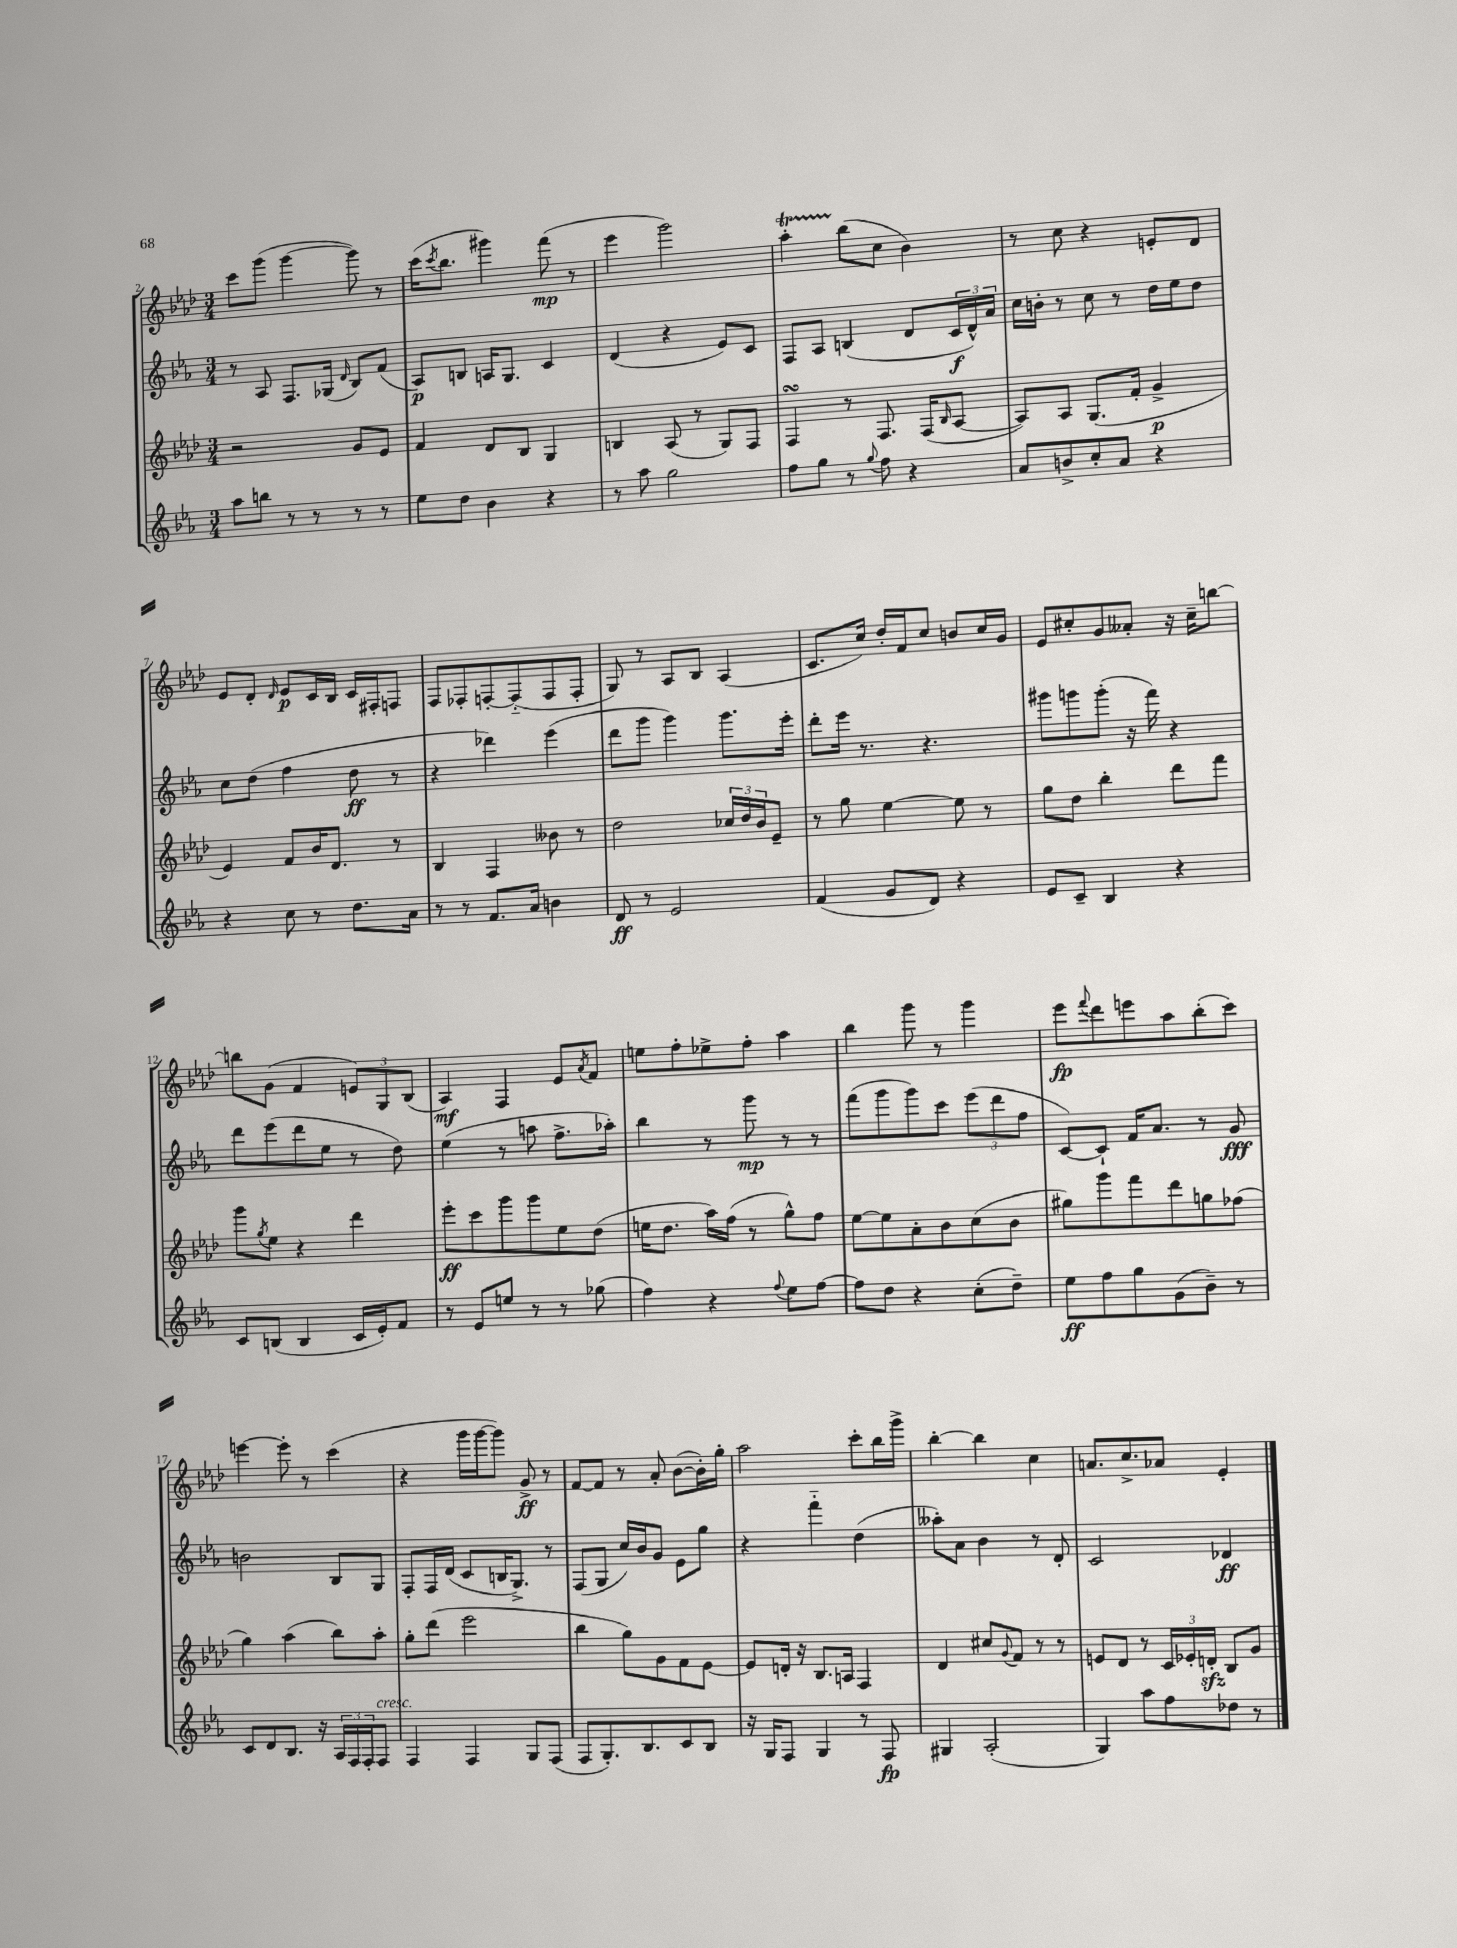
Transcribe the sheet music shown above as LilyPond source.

<<
\new StaffGroup <<
\new Staff = "s0" {
    \clef treble \key aes \major \numericTimeSignature \time 3/4
    c'''8 g'''8( g'''4~ g'''8) r8 |
    c'''16( \acciaccatura { c'''8 } bes''8. gis'''4) f'''8\mp( r8 |
    ees'''4 g'''2) |
    aes''4-.\startTrillSpan bes''8\stopTrillSpan( c''8 bes'4) |
    r8 c''8 r4 e'8-. des'8 |
    ees'8 des'8-. \grace { des'16 } ees'8\p c'16 bes16 c'16 fis16-. f8 |
    f8 fes8-. f8~-. f8-_( f8 f8-. |
    g8) r8 aes8 bes8 aes4( |
    c'8. c''16) des''16-. f'16 c''8 b'8 c''16 g'16 |
    ees'8 cis''8-. g'8 aeses'8-. r16 cis''16-- b''8~ |
    b''8 g'8( f'4 \tuplet 3/2 { e'8) g8 bes8( } |
    aes4\mf) f4 ees'8 \acciaccatura { aes'8 } f'8 |
    e''8 f''8-. ees''8-> f''8-. aes''4 |
    bes''4 g'''8 r8 g'''4 |
    ees'''8\fp \appoggiatura { f'''8 } des'''8 e'''8 aes''8 bes''8-.( c'''8) |
    e'''4~ e'''8-. r8 c'''4( |
    r4 g'''16 g'''16~ g'''8) g'8->\ff r8 |
    f'8~ f'8 r8 aes'8-. bes'8~( bes'16-.) g''16-. |
    aes''2 c'''8-. bes''16 g'''16-> |
    bes''4~-. bes''4 c''4 |
    a'8. c''8.-> aes'8 ees'4-. \bar "|." |
}
\new Staff = "s1" {
    \clef treble \key ees \major \numericTimeSignature \time 3/4
    r8 aes8 f8. ges16( \grace { d'16 } bes8) f'8( |
    aes8\p) b8 a16 g8. c'4 |
    d'4( r4 ees'8) c'8 |
    f8 aes8 b4( d'8 \tuplet 3/2 { c'16\f d'16-^) aes'16 } |
    c''16 b'16-. r8 c''8 r8 d''16 ees''16 d''8 |
    c''8 d''8( f''4 d''8\ff r8 |
    r4 des'''4) ees'''4( |
    d'''8 g'''8 g'''4) g'''8. ees'''16-. |
    d'''8-. ees'''16 r8. r4. |
    gis'''8 g'''8 g'''8-.( r16 f'''16) r4 |
    d'''8 ees'''8( d'''8 ees''8 r8 d''8) |
    ees''4( r8 a''8 f''8.-> aes''16-.) |
    bes''4 r8 g'''8\mp r8 r8 |
    f'''8( g'''8 g'''8) c'''8 \tuplet 3/2 { ees'''8( d'''8 f''8 } |
    c'8~) c'8-! f'16 aes'8. r8 g'8\fff |
    b'2 bes8 g8 |
    f8-. f16 d'16( c'8 b16 g8.->) r8 |
    f8( g8 c''16) bes'16 g'8 ees'8 g''8 |
    r4 f'''4-_ d''4( |
    aeses''8-.) aes'8 bes'4 r8 d'8-. |
    c'2 des'4\ff \bar "|." |
}
\new Staff = "s2" {
    \clef treble \key aes \major \numericTimeSignature \time 3/4
    r2 g'8 ees'8 |
    f'4 des'8 bes8 g4 |
    b4 aes8( r8 g8) f8 |
    f4\turn r8 f8. f16( \grace { bes16 } aes8~ |
    aes8) aes8 g8.( f'16-. g'4->\p |
    ees'4) f'8 bes'16 des'8. r8 |
    bes4 f4 beses'8 r8 |
    des''2 \tuplet 3/2 { ces''16 des''16 bes'16 } ees'8-- |
    r8 g''8 ees''4~ ees''8 r8 |
    g''8 des''8 bes''4-. des'''8 f'''8 |
    g'''8 \acciaccatura { g''8 } ees''8 r4 des'''4 |
    ees'''8-.\ff c'''8 g'''8 g'''8 ees''8 des''8( |
    e''16 des''8. aes''16) f''16( r8 g''8-^) f''8 |
    ees''8~ ees''8 aes'8-. bes'8 c''8( bes'8 |
    gis''8) g'''8 f'''8 des'''8 g''8 fes''8( |
    g''4) aes''4( bes''8) aes''8-. |
    g''8-. des'''8( ees'''2 |
    bes''4 g''8) g'8 f'8 ees'8~ |
    ees'8 d'16-. r16 bes8. a16 f4 |
    des'4 cis''8 \appoggiatura { g'8 } f'8 r8 r8 |
    e'8 des'8 r8 \tuplet 3/2 { c'16 ees'16-. d'16-.\sfz } bes8 g'8 \bar "|." |
}
\new Staff = "s3" {
    \clef treble \key ees \major \numericTimeSignature \time 3/4
    aes''8 b''8 r8 r8 r8 r8 |
    ees''8 d''8 bes'4 r4 |
    r8 aes''8 g''2 |
    f''8 g''8 r8 \appoggiatura { g''8 } f''8 r4 |
    aes'8 b'8-> c''8-. aes'8 r4 |
    r4 c''8 r8 d''8. aes'16 |
    r8 r8 f'8. aes'16 b'4 |
    d'8\ff r8 ees'2 |
    f'4( g'8 d'8) r4 |
    ees'8 c'8-- bes4 r4 |
    c'8 b8( b4 c'16 ees'16-.) f'8 |
    r8 ees'8 e''8 r8 r8 ges''8( |
    f''4) r4 \appoggiatura { f''8 } ees''8 f''8~ |
    f''8 d''8 r4 c''8-.( d''8--) |
    ees''8\ff f''8 g''8 g'8( bes'8--) r8 |
    c'8 d'8 bes8. r16 \tuplet 3/2 { aes16 f16 f16-. } f8^\markup { \italic "cresc." } |
    f4 f4 g8 f8( |
    f8 g8.-.) bes8. c'8 bes8 |
    r16 g16 f8 g4 r8 f8\fp |
    gis4 aes2-.( |
    g4) aes''8 f''8 des''8 r8 \bar "|." |
}
>>
>>
\layout { \context { \Score currentBarNumber = #2 } }
